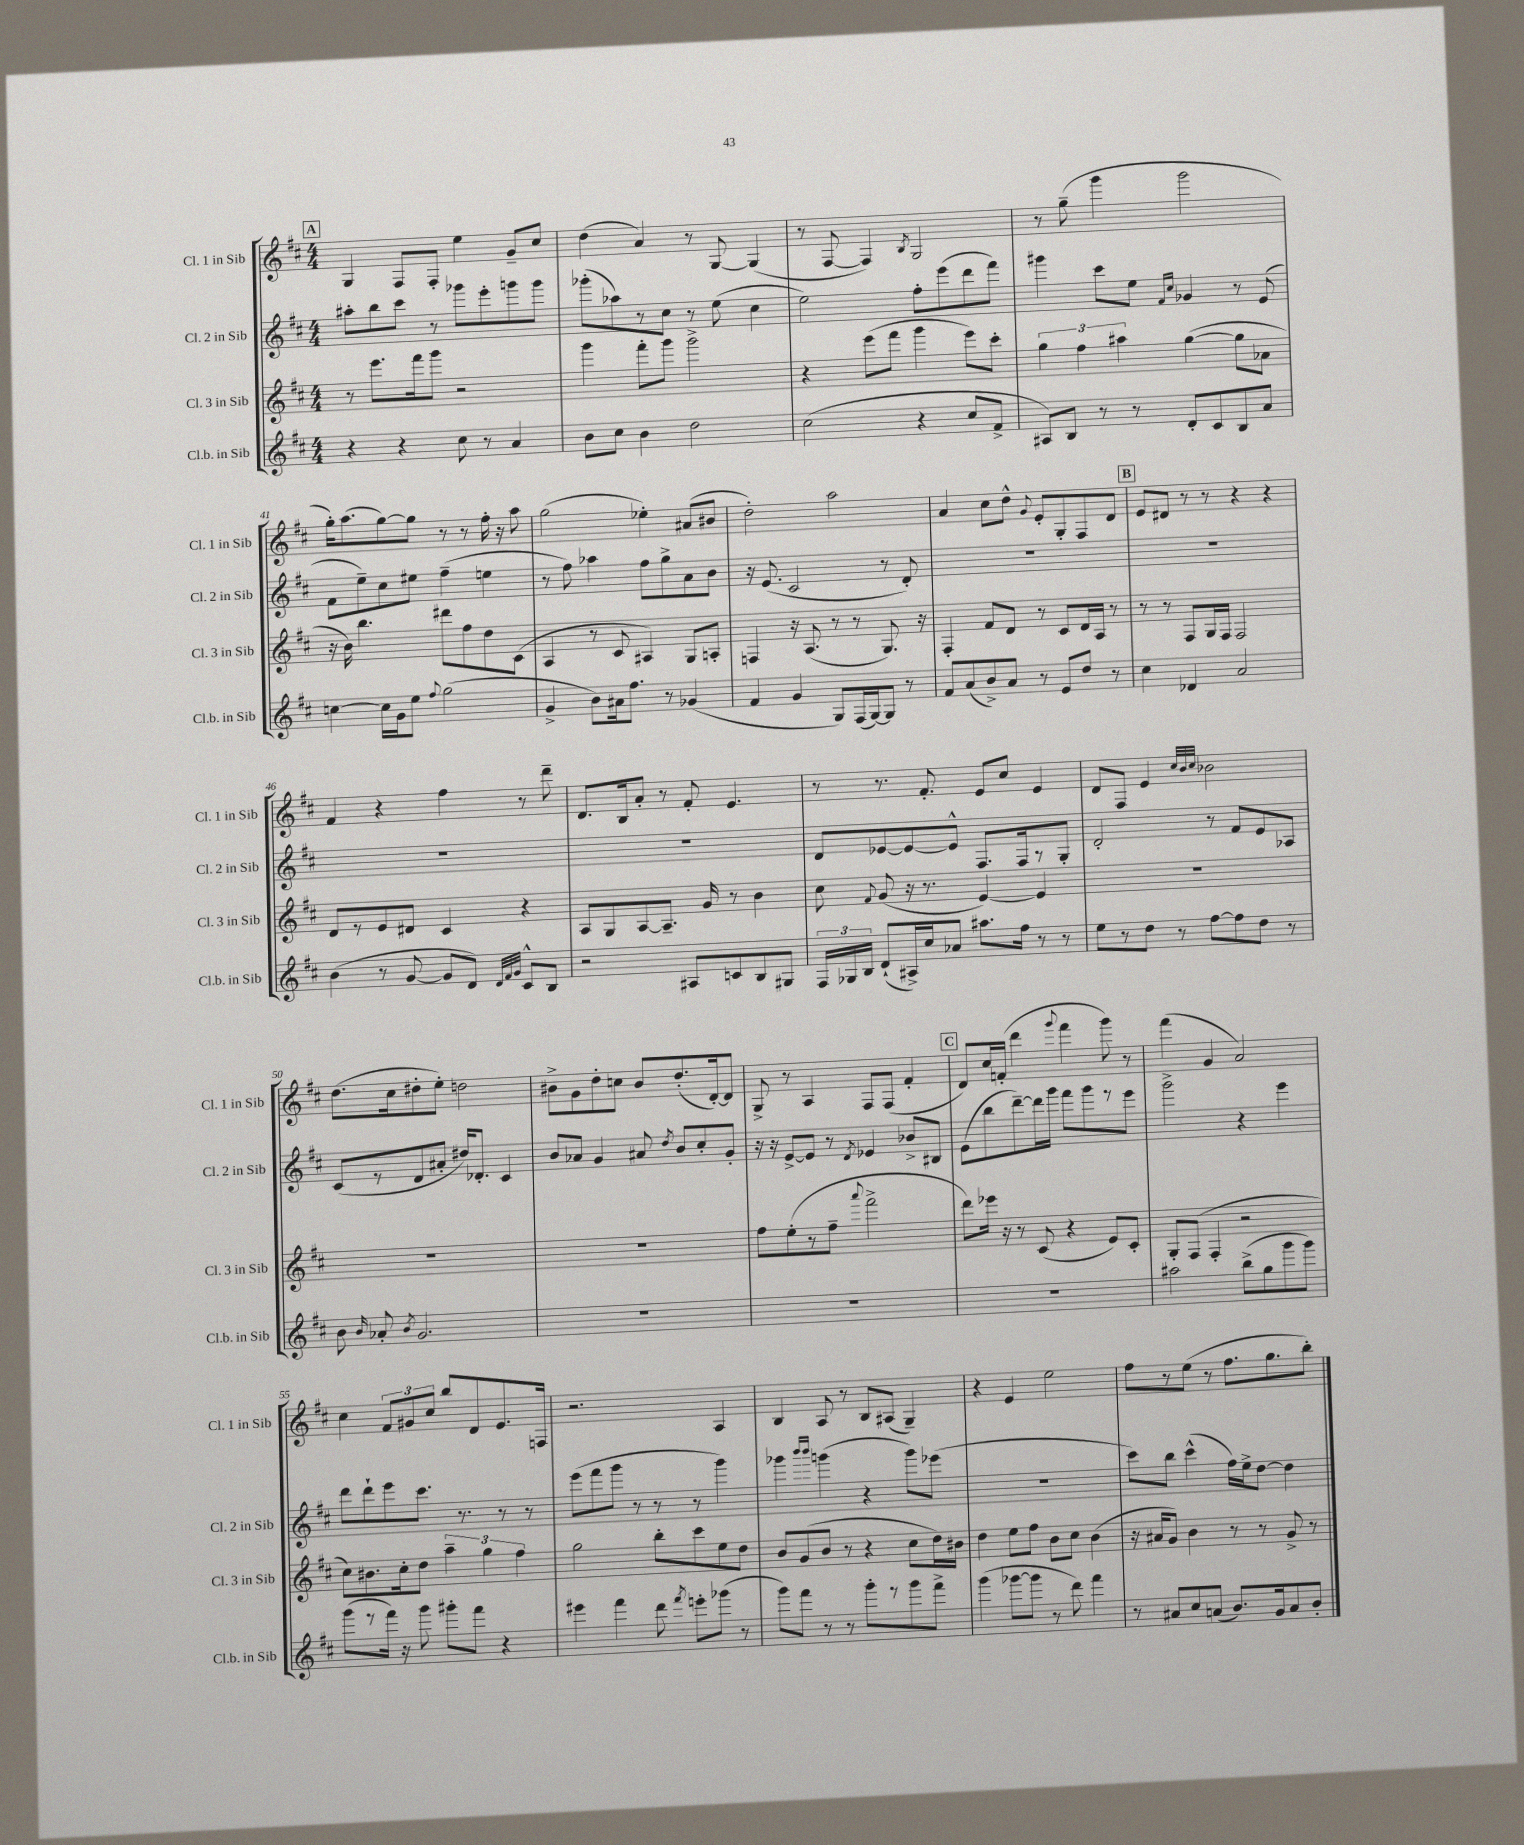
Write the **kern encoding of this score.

**kern	**kern	**kern	**kern
*staff4	*staff3	*staff2	*staff1
*clefG2	*clefG2	*clefG2	*clefG2
*k[f#c#]	*k[f#c#]	*k[f#c#]	*k[f#c#]
*M4/4	*M4/4	*M4/4	*M4/4
4r	8r	8aa#'	4G
.	8.eee	8bb	.
4r	.	8ccc#	8F#
.	16fff#	.	.
.	8ggg	8r	8F#'
8cc#	2r	8ggg-	4ee
8r	.	8eee'	.
4a	.	8ggg	8g~
.	.	8ggg	8cc#
=	=	=	=
8b	4ggg	(8ggg-'	(4dd
8cc#	.	8aa-)	.
4b	8fff#'	8r	4a)
.	8ggg	8cc#	.
2dd	2ggg^	8r	8r
.	.	(8ee	[8G
.	.	4cc#	(4G]
=	=	=	=
(2cc#	4r	2ee)	8r
.	.	.	[8F#
.	(8eee	.	4F#])
.	8fff#	.	.
.	.	.	8qB
4r	4ggg	8ff#'	2G
.	.	(8eee	.
8cc#	8eee)	8ddd	.
8f#^	8ccc#'	8fff#)	.
=	=	=	=
8A#)	6gg	4ggg#	8r
8B	.	.	(8gg~
.	6ff#	.	.
8r	.	8ccc#	4ggg
.	6aa#	.	.
8r	.	8ee	.
.	.	16qqf#	.
.	.	16qqcc#	.
8d'	([4gg	4g-	2ggg
8c#	.	.	.
8B	8gg]	8r	.
8a	8a-	(8e	.
=	=	=	=
[4cc	16r	8f#	16gg')
.	16b)	.	(8.aa
.	4.bb	8ee~)	.
16cc]	.	8cc#	[8gg)
16g	.	.	.
8ee	.	8ee#	8gg]
8qqff#	.	.	.
(2gg	8ddd#	(4ff#~	8r
.	8ff#	.	8r
.	8dd	4ee	16ff#'
.	.	.	16r
.	(8c#	.	8aa
=	=	=	=
4g^	4A	8r	(2gg
.	.	8ff#)	.
8b)	8r	4aa-	.
16a#	8c#	.	.
8.ff#	.	.	.
.	4A#)	8ff#	4ee-')
8r	.	8gg^	.
(4g-	8G	8a	(8a#
.	8A'	8b	8b#
=	=	=	=
4f#	4F	16r	2dd')
.	.	(8.e	.
4g	16r	2c#	.
.	(8.A	.	.
8G)	8r	.	2aa
(16F#	8r	.	.
[16G)	.	.	.
8G]	8.G)	8r	.
8r	.	8d')	.
.	16r	.	.
=	=	=	=
8f#	4F#'	1r	4a
(8a	.	.	.
8b^)	8f#	.	8cc#
8a	8d	.	8dd^^
.	.	.	8qqg
8r	8r	.	8e'
8e	8c#	.	8G'
8dd	16d	.	8F#
.	16A	.	.
8r	8r	.	8d
=	=	=	=
4cc#	8r	1r	8e
.	8r	.	8d#
4d-	8F#	.	8r
.	16G	.	8r
.	16F#	.	.
2a	2F#	.	4r
.	.	.	4r
=	=	=	=
(4b	8d	1r	4f#
.	8r	.	.
8r	8e	.	4r
[8g	8d#	.	.
8g]	4c#	.	4ff#
8d)	.	.	.
32qqd	.	.	.
32qqf#	.	.	.
32qqg	.	.	.
8c#^^	4r	.	8r
8B	.	.	8ddd~
=	=	=	=
2r	8A	1r	8.d
.	8G	.	.
.	.	.	16B
.	[8A	.	8a'
.	8.A~]	.	8r
8A#	.	.	8f#'
.	16g	.	.
8c	8r	.	4.e
8B	4b	.	.
8G#	.	.	.
=	=	=	=
24F#	8cc#	8d	8r
24G-	.	.	.
24B	.	.	.
.	8qqf#	.	.
(8d`	(8g	[8e-	8.r
16A#^)	16r	8e-_	.
16cc#	8.r	.	8.f#'
8a-	.	8e-^^]	.
8.aa#	[4e)	8.F#	8e
.	.	.	8cc#
16ff#	.	16F#	.
8r	4e]	8r	4e
8r	.	8G'	.
=	=	=	=
8ee	1r	2d'	8d
8r	.	.	8F#
8dd	.	.	4e
8r	.	.	.
.	.	.	32qqcc#
.	.	.	32qqb
.	.	.	32qqcc#
[8ff#	.	8r	2b-
8ff#]	.	8f#	.
8dd	.	8e	.
8r	.	8A-	.
=	=	=	=
8b	1r	(8c#	(8.dd
16qqb	.	.	.
8a-'	.	8r	.
.	.	.	16cc#
8qb	.	.	.
2.g	.	8d	8dd#'
.	.	8a#'	8ee')
.	.	16dd#)	2dd
.	.	8.d-'	.
.	.	4c#	.
=	=	=	=
1r	1r	8b	8b#^
.	.	8a-	8g
.	.	4g	8dd'
.	.	.	8cc
.	.	8a#	8b#
.	.	8qdd	.
.	.	8b	(8.dd'
.	.	8cc#'	.
.	.	.	[16d')
.	.	8g'	8d]
=	=	=	=
1r	8ff#	16r	8G^
.	.	16r	.
.	(8ee'	[8e^	8r
.	8r	8e]	4A
.	8ff#~	8r	.
.	8qqaaa	8qd	.
.	2fff#^	4e-	8F#
.	.	.	(8F#
.	.	8b-^	4f#'
.	.	8B#	.
=	=	=	=
1r	8ddd)	(8e	8d)
.	16eee-	8bb	16cc#
.	16r	.	(16f'
.	8r	[8ddd~)	4ddd
.	(8c#	16ddd]	.
.	.	16ggg	.
.	.	.	8qqggg
.	4r	8fff#	4fff#
.	.	8ggg	.
.	8e)	8r	8ggg)
.	8c#'	8eee	8r
=	=	=	=
2aa#	8G'	2ggg^	(4fff#
.	(8F#	.	.
.	4F#'	.	4g
(8bb^	2r	4r	2a)
8gg	.	.	.
8ggg	.	4eee	.
8ggg)	.	.	.
=	=	=	=
(8ggg	8cc#)	8ddd	4cc#
8r	8.b#	8ddd`	.
16fff#)	.	8eee	12f#
16r	16cc#'	.	.
.	.	.	12g#
8ggg	8dd	8.ccc#	.
.	.	.	12cc#
8ggg#'	6aa~	.	8bb
.	.	8.r	.
8fff#	.	.	8d
.	6gg	.	.
4r	.	8r	8.e
.	6ff#	.	.
.	.	8r	.
.	.	.	16F
=	=	=	=
4eee#	2gg	(8eee	2.r
.	.	8fff#	.
4fff#	.	8ggg	.
.	.	8r	.
8ddd	8bb'	8r	.
8qfff#	.	.	.
8eee'	8ccc#	8r	.
(8ggg-	8ee	4ggg)	4A
8r	8dd	.	.
=	=	=	=
8ggg)	8b	4ggg-	4B
8fff#	(8g	.	.
.	.	16qqbbb	.
.	.	16qqbbb	.
8r	8b	(4ggg	8A
8r	8r	.	8r
8ggg'	4r	4r	8B
8r	.	.	(8A#
8ggg	8cc#	8ggg)	4G~)
8fff#^	16dd)	(8eee-	.
.	16b#	.	.
=	=	=	=
(4ggg	4dd	1r	4r
[8ggg-	8ee	.	4e
8ggg-]	8ff#	.	.
8r	8b	.	2ee
8ddd)	8cc#	.	.
4fff#	(4b	.	.
=	=	=	=
8r	16r	8ccc#)	8ff#
.	16a#	.	.
8a#	8g)	8bb	8r
8cc#	4b	(4ccc#^^	(8ee
(8a	.	.	8r
8.b)	8r	16ff#)	8.ff#
.	.	16ee^	.
.	8r	[8dd	.
16g	.	.	8.gg
8a	8g^	4dd]	.
8b'	8r	.	8bb')
==	==	==	==
*-	*-	*-	*-
